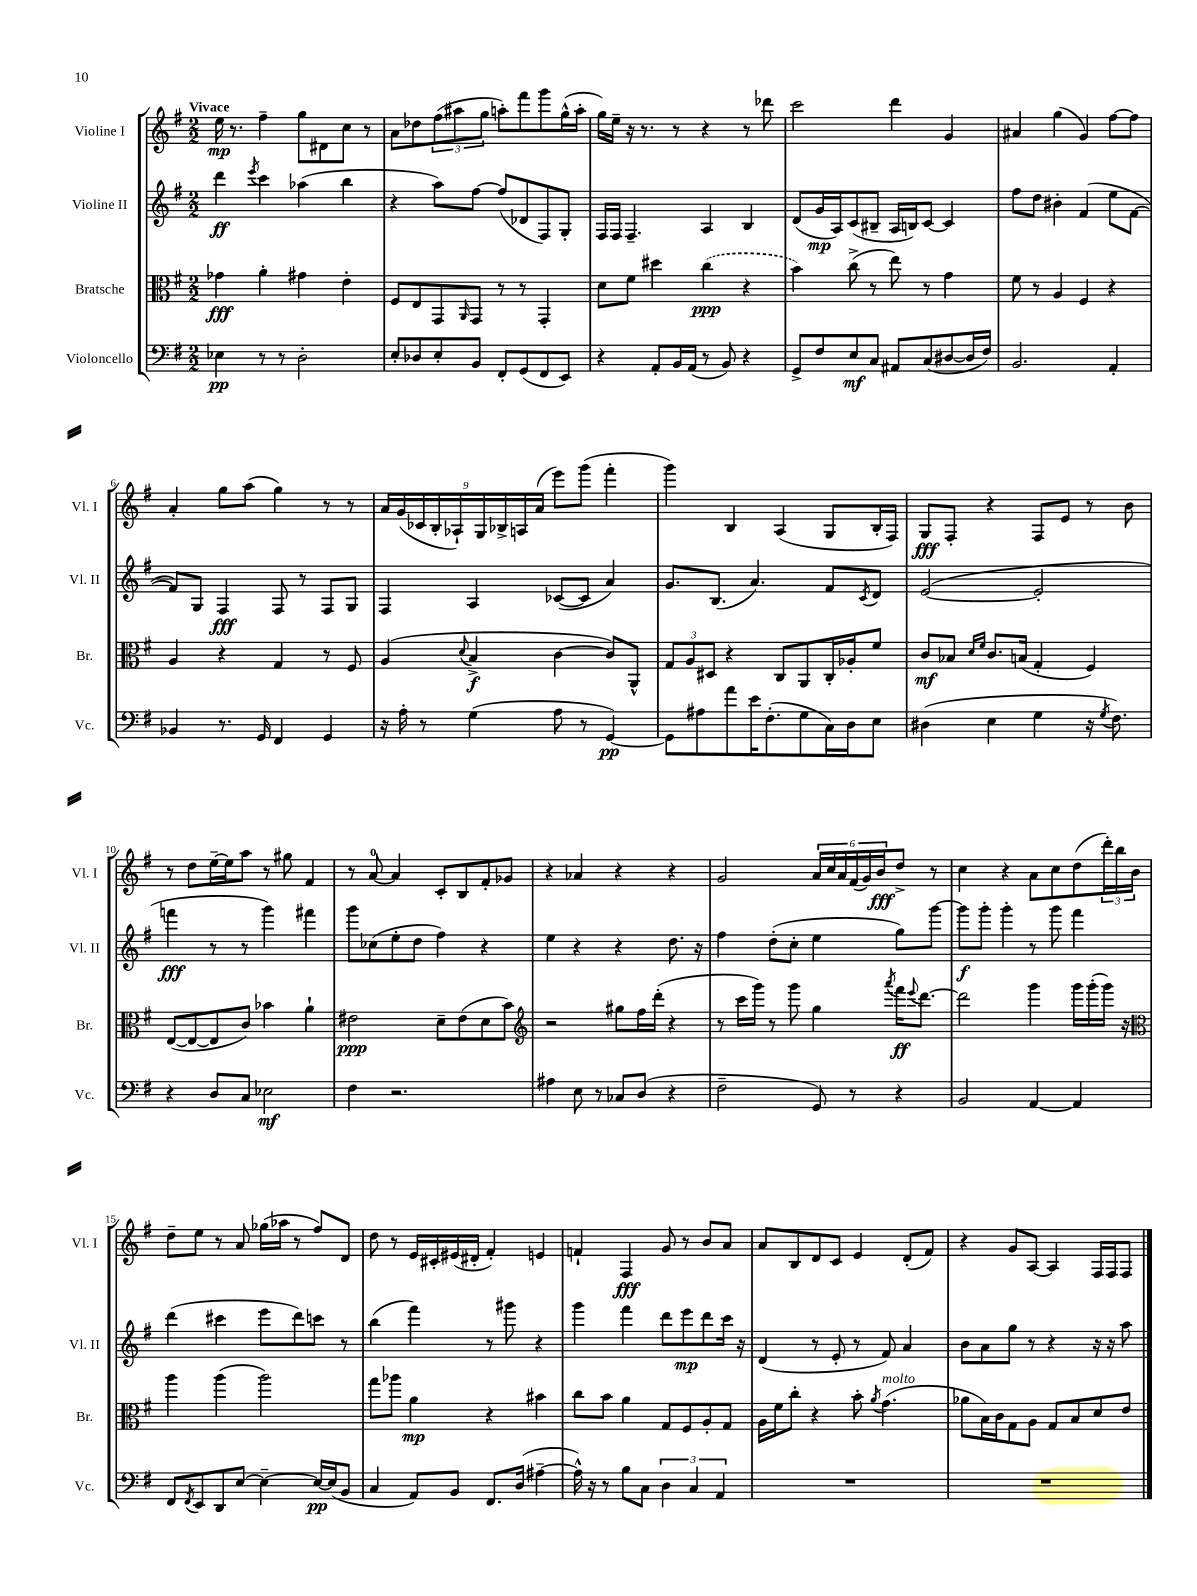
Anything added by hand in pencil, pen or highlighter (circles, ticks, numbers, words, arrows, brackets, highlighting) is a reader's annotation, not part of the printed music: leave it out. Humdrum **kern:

**kern	**dynam	**kern	**dynam	**kern	**dynam	**kern	**dynam
*part4	*part4	*part3	*part3	*part2	*part2	*part1	*part1
*staff4	*staff4	*staff3	*staff3	*staff2	*staff2	*staff1	*staff1
*I"Violoncello	*	*I"Bratsche	*	*I"Violine II	*	*I"Violine I	*
*I'Vc.	*	*I'Br.	*	*I'Vl. II	*	*I'Vl. I	*
*clefF4	*	*clefC3	*	*clefG2	*	*clefG2	*
*k[f#]	*	*k[f#]	*	*k[f#]	*	*k[f#]	*
*M2/2	*	*M2/2	*	*M2/2	*	*M2/2	*
=1	=1	=1	=1	=1	=1	=1	=1
!	!	!	!	!	!	!LO:TX:a:B:t=Vivace	!
4E-X\	pp	4g-X\	fff	4ddd\	ff	16ee\	mp
.	.	.	.	.	.	8.r	.
.	.	.	.	8qeee/	.	.	.
8r	.	4a'\	.	4ccc\	.	4ff#~\	.
8r	.	.	.	.	.	.	.
2D'\	.	4g#X\	.	(4aa-X\	.	8gg\L	.
.	.	.	.	.	.	8d#X\	.
.	.	4e'\	.	4bb\	.	8cc\J	.
.	.	.	.	.	.	8r	.
=2	=2	=2	=2	=2	=2	=2	=2
8E'/L	.	8F#/L	.	4r	.	8a\L	.
8D-X/	.	8E/	.	.	.	8dd-X\	.
8E'/	.	8GG/	.	8aa\L)	.	(12ff#\	.
.	.	.	.	.	.	12aa#X\	.
.	.	16qqAA/	.	.	.	.	.
8BB/J	.	8GG/J	.	[8ff#\J	.	.	.
.	.	.	.	.	.	12gg\J	.
8FF#'/L	.	8r	.	(8ff#/L]	.	8aan'\L)	.
(8GG/	.	8r	.	8d-X/	.	8fff#\	.
8FF#/	.	4GG'/	.	8F#/)	.	8ggg\	.
8EE/J)	.	.	.	8G'/J	.	(16gg^^\L	.
.	.	.	.	.	.	16aa'\JJ	.
=3	=3	=3	=3	=3	=3	=3	=3
4r	.	8d\L	.	16F#/LL	.	16gg\LL)	.
.	.	.	.	16F#/JJ	.	16ee~\JJ	.
.	.	8f#\J	.	4.F#~/	.	16r	.
.	.	.	.	.	.	8.r	.
8AA'/L	.	4dd#X\	.	.	.	.	.
16BB/L	.	.	.	.	.	8r	.
(16AA/JJ	.	.	.	.	.	.	.
8r	.	(4cc\	ppp	4A/	.	4r	.
8BB/)	.	.	.	.	.	.	.
4r	.	4r	.	4B/	.	8r	.
.	.	.	.	.	.	8ddd-X\	.
=4	=4	=4	=4	=4	=4	=4	=4
8GG^/L	.	4b\)	.	(8d/L	.	2ccc\	.
8F#/	.	.	.	16g/L	mp	.	.
.	.	.	.	16A/J)	.	.	.
8E/	mf	(8cc^\	.	(8c/	.	.	.
8C/J	.	8r	.	8B#X~/J	.	.	.
8AA#X/L	.	8ee\)	.	16A/LL	.	4ddd\	.
.	.	.	.	16Bn/J)	.	.	.
(8C/	.	8r	.	[8c/J	.	.	.
[8D#X/	.	4g\	.	4c/]	.	4g/	.
16D#/L]	.	.	.	.	.	.	.
16F#/JJ)	.	.	.	.	.	.	.
=5	=5	=5	=5	=5	=5	=5	=5
2.BB/	.	8f#\	.	8ff#\L	.	4a#X/	.
.	.	8r	.	8dd\J	.	.	.
.	.	4A/	.	4b#X'\	.	(4gg\	.
.	.	4F#/	.	(4f#/	.	4g/)	.
4AA'/	.	4r	.	8ee\L	.	[8ff#\L	.
.	.	.	.	[8f#\J	.	8ff#\J]	.
!!LO:LB:g=z
=6	=6	=6	=6	=6	=6	=6	=6
4BB-X/	.	4A/	.	8f#/L])	.	4a'/	.
.	.	.	.	8G/J	.	.	.
8.r	.	4r	.	4F#/	fff	8gg\L	.
.	.	.	.	.	.	(8aa\J	.
16GG/	.	.	.	.	.	.	.
4FF#/	.	4G/	.	8F#/	.	4gg\)	.
.	.	.	.	8r	.	.	.
4GG/	.	8r	.	8F#/L	.	8r	.
.	.	8F#/	.	8G/J	.	8r	.
=7	=7	=7	=7	=7	=7	=7	=7
16r	.	(4A/	.	4F#/	.	18a/LL	.
.	.	.	.	.	.	(18g/	.
16A'\	.	.	.	.	.	.	.
.	.	.	.	.	.	18c-X/	.
8r	.	.	.	.	.	.	.
.	.	.	.	.	.	18B'/	.
.	.	.	.	.	.	18A-X`/)	.
.	.	8qqd/	.	.	.	.	.
(4G\	.	4B^/	f	4A/	.	.	.
.	.	.	.	.	.	18G/	.
.	.	.	.	.	.	18B-X^/	.
.	.	.	.	.	.	18An/	.
.	.	.	.	.	.	(18a/JJ	.
8A\	.	[4c\	.	([8c-X/L	.	8eee\L)	.
8r	.	.	.	8c-/J]	.	(8ggg\J	.
[4GG/)	pp	8c/L])	.	4a/)	.	4fff#'\	.
.	.	8AA^^/J	.	.	.	.	.
=8	=8	=8	=8	=8	=8	=8	=8
8GG\L]	.	12G/L	.	8.g/L	.	4ggg\)	.
.	.	12A/	.	.	.	.	.
8A#X\	.	.	.	.	.	.	.
.	.	12D#X/J	.	.	.	.	.
.	.	.	.	(8.B/J	.	.	.
8a\	.	4r	.	.	.	4B/	.
16e\K	.	.	.	4.a/)	.	.	.
(8.F#'\	.	.	.	.	.	.	.
.	.	8C/L	.	.	.	(4A/	.
8G\	.	8AA/	.	.	.	.	.
16C\L)	.	16C'/L	.	8f#/L	.	8G/L	.
16D\J	.	16A-X'/J	.	.	.	.	.
.	.	.	.	8qc/	.	.	.
8E\J	.	8f#/J	.	8d/J	.	16B'/L	.
.	.	.	.	.	.	16F#/JJ)	.
=9	=9	=9	=9	=9	=9	=9	=9
(4D#X\	.	8c/L	mf	([2e/	.	8G/L	fff
.	.	8B-X/J	.	.	.	8F#'/J	.
.	.	16qqd/LL	.	.	.	.	.
.	.	16qqf#/JJ	.	.	.	.	.
4E\	.	8.c/L	.	.	.	4r	.
.	.	(16Bn/Jk	.	.	.	.	.
4G\	.	4G'/	.	2e'/]	.	8F#/L	.
.	.	.	.	.	.	8e/J	.
16r	.	4F#/)	.	.	.	8r	.
8qG/	.	.	.	.	.	.	.
8.F#\)	.	.	.	.	.	.	.
.	.	.	.	.	.	8b\	.
!!LO:LB:g=z
=10	=10	=10	=10	=10	=10	=10	=10
4r	.	([8E/L	.	4fffn\	fff	8r	.
.	.	8E/_	.	.	.	8dd\L	.
8D/L	.	8E/]	.	8r	.	[16ee~\L	.
.	.	.	.	.	.	16ee\J]	.
8C/J	.	8c/J)	.	8r	.	8aa\J	.
2E-X\	mf	4b-X\	.	4ggg\)	.	8r	.
.	.	.	.	.	.	8gg#X\	.
.	.	4a`\	.	4fff#X\	.	4f#/	.
=11	=11	=11	=11	=11	=11	=11	=11
4F#\	.	2e#X\	ppp	8ggg\L	.	8r	.
.	.	.	.	(8cc-X\	.	[8a/	.
2.r	.	.	.	8ee'\	.	4a/]	.
.	.	.	.	8dd\J	.	.	.
.	.	8d~\L	.	4ff#\)	.	8c'/L	.
.	.	(8e#\	.	.	.	8B/	.
.	.	8d\	.	4r	.	8f#'/	.
.	.	8b\J)	.	.	.	8g-X/J	.
=12	=12	=12	=12	=12	=12	=12	=12
*	*	*clefG2	*	*	*	*	*
4A#X\	.	2r	.	4ee\	.	4r	.
8E\	.	.	.	4r	.	4a-X/	.
8r	.	.	.	.	.	.	.
8C-X/L	.	8gg#X\L	.	4r	.	4r	.
(8D/J	.	16ff#\L	.	.	.	.	.
.	.	(16ddd'\JJ	.	.	.	.	.
4r	.	4r	.	8.dd\	.	4r	.
.	.	.	.	16r	.	.	.
=13	=13	=13	=13	=13	=13	=13	=13
2F#~\	.	8r	.	4ff#\	.	2g/	.
.	.	16ccc\LL	.	.	.	.	.
.	.	16ggg\JJ)	.	.	.	.	.
.	.	8r	.	(8dd'\L	.	.	.
.	.	8ggg\	.	8cc'\J	.	.	.
8GG/)	.	4gg\	.	4ee\	.	24a/LL	.
.	.	.	.	.	.	24cc/	.
.	.	.	.	.	.	24a/	.
8r	.	.	.	.	.	(24f#/	.
.	.	.	.	.	.	24g/)	.
.	.	.	.	.	.	24b/J	fff
.	.	8qaaa/	.	.	.	.	.
4r	.	16fff#\KL	ff	8gg\L)	.	8dd^/J	.
.	.	8qqeee/	.	.	.	.	.
.	.	[8.ddd\J	.	.	.	.	.
.	.	.	.	[8ggg\J	.	8r	.
=14	=14	=14	=14	=14	=14	=14	=14
2BB/	.	2ddd\]	.	8ggg\L]	f	4cc\	.
.	.	.	.	8ggg'\J	.	.	.
.	.	.	.	4ggg'\	.	4r	.
[4AA/	.	4ggg\	.	8r	.	8a\L	.
.	.	.	.	8ggg\	.	8cc\	.
4AA/]	.	16ggg\LL	.	4fff#\	.	(8dd\	.
.	.	(16ggg'\	.	.	.	.	.
.	.	16ggg\JJ)	.	.	.	24ddd'\L)	.
.	.	.	.	.	.	24bb\	.
.	.	16r	.	.	.	.	.
.	.	.	.	.	.	24b\JJ	.
!!LO:LB:g=z
=15	=15	=15	=15	=15	=15	=15	=15
*	*	*clefC3	*	*	*	*	*
8FF#/L	.	4aa\	.	(4ddd\	.	8dd~\L	.
8qFF#/	.	.	.	.	.	.	.
8EE/	.	.	.	.	.	8ee\J	.
8DD/	.	(4aa\	.	4ccc#X\	.	8r	.
[8E/J	.	.	.	.	.	8a/	.
4E~\_	.	2aa\)	.	8eee\L	.	(16gg-X\LL	.
.	.	.	.	.	.	16aa-X\JJ	.
.	.	.	.	8ddd\)	.	8r	.
16E/LL_	pp	.	.	8cccn\J	.	8ff#/L)	.
(16E/J]	.	.	.	.	.	.	.
8BB/J	.	.	.	8r	.	8d/J	.
=16	=16	=16	=16	=16	=16	=16	=16
4C/	.	8gg\L	.	(4bb\	.	8dd\	.
.	.	8aa-X\J	.	.	.	8r	.
8AA/L)	.	4a\	mp	4fff#\)	.	16e/LL	.
.	.	.	.	.	.	16c#X'/	.
8BB/J	.	.	.	.	.	(16e#X/	.
.	.	.	.	.	.	16d#X'/JJ	.
8.FF#/L	.	4r	.	8r	.	4f#'/)	.
.	.	.	.	8ggg#X\	.	.	.
(16D/Jk	.	.	.	.	.	.	.
[4A#X~\	.	4b#X\	.	4r	.	4en/	.
=17	=17	=17	=17	=17	=17	=17	=17
16A#^^\])	.	8cc\L	.	4ggg\	.	4fn`/	.
16r	.	.	.	.	.	.	.
8r	.	8b\J	.	.	.	.	.
8B\L	.	4a\	.	4fff#\	.	4F#/	fff
8C\J	.	.	.	.	.	.	.
6D\	.	8G/L	.	8ddd\L	.	8g/	.
.	.	8F#/	.	8eee\	mp	8r	.
6C/	.	.	.	.	.	.	.
.	.	8A'/	.	8ddd\	.	8b/L	.
6AA/	.	.	.	.	.	.	.
.	.	8G/J	.	16ccc\Jk	.	8a/J	.
.	.	.	.	16r	.	.	.
=18	=18	=18	=18	=18	=18	=18	=18
1r	.	16A\LL	.	(4d/	.	8a/L	.
.	.	16f#\J	.	.	.	.	.
.	.	8cc'\J	.	.	.	8B/	.
.	.	4r	.	8r	.	8d/	.
.	.	.	.	8e'/	.	8c/J	.
.	.	8b'\	.	8r	.	4e/	.
.	.	8qa/	.	.	.	.	.
!	!	!LO:TX:a:i:t=molto	!	!	!	!	!
.	.	(4.g\	.	8f#/)	.	.	.
.	.	.	.	4a/	.	(8d'/L	.
.	.	.	.	.	.	8f#/J)	.
=19	=19	=19	=19	=19	=19	=19	=19
1r	.	8a-X\L	.	8b\L	.	4r	.
.	.	16B\L)	.	8a\	.	.	.
.	.	16c\J	.	.	.	.	.
.	.	8G\	.	8gg\J	.	8g/L	.
.	.	8A\J	.	8r	.	[8A/J	.
.	.	8G/L	.	4r	.	4A/]	.
.	.	8B/	.	.	.	.	.
.	.	8d/	.	16r	.	16F#/LL	.
.	.	.	.	16r	.	16F#/J	.
.	.	8e/J	.	8aa\	.	8F#/J	.
==	==	==	==	==	==	==	==
*-	*-	*-	*-	*-	*-	*-	*-
